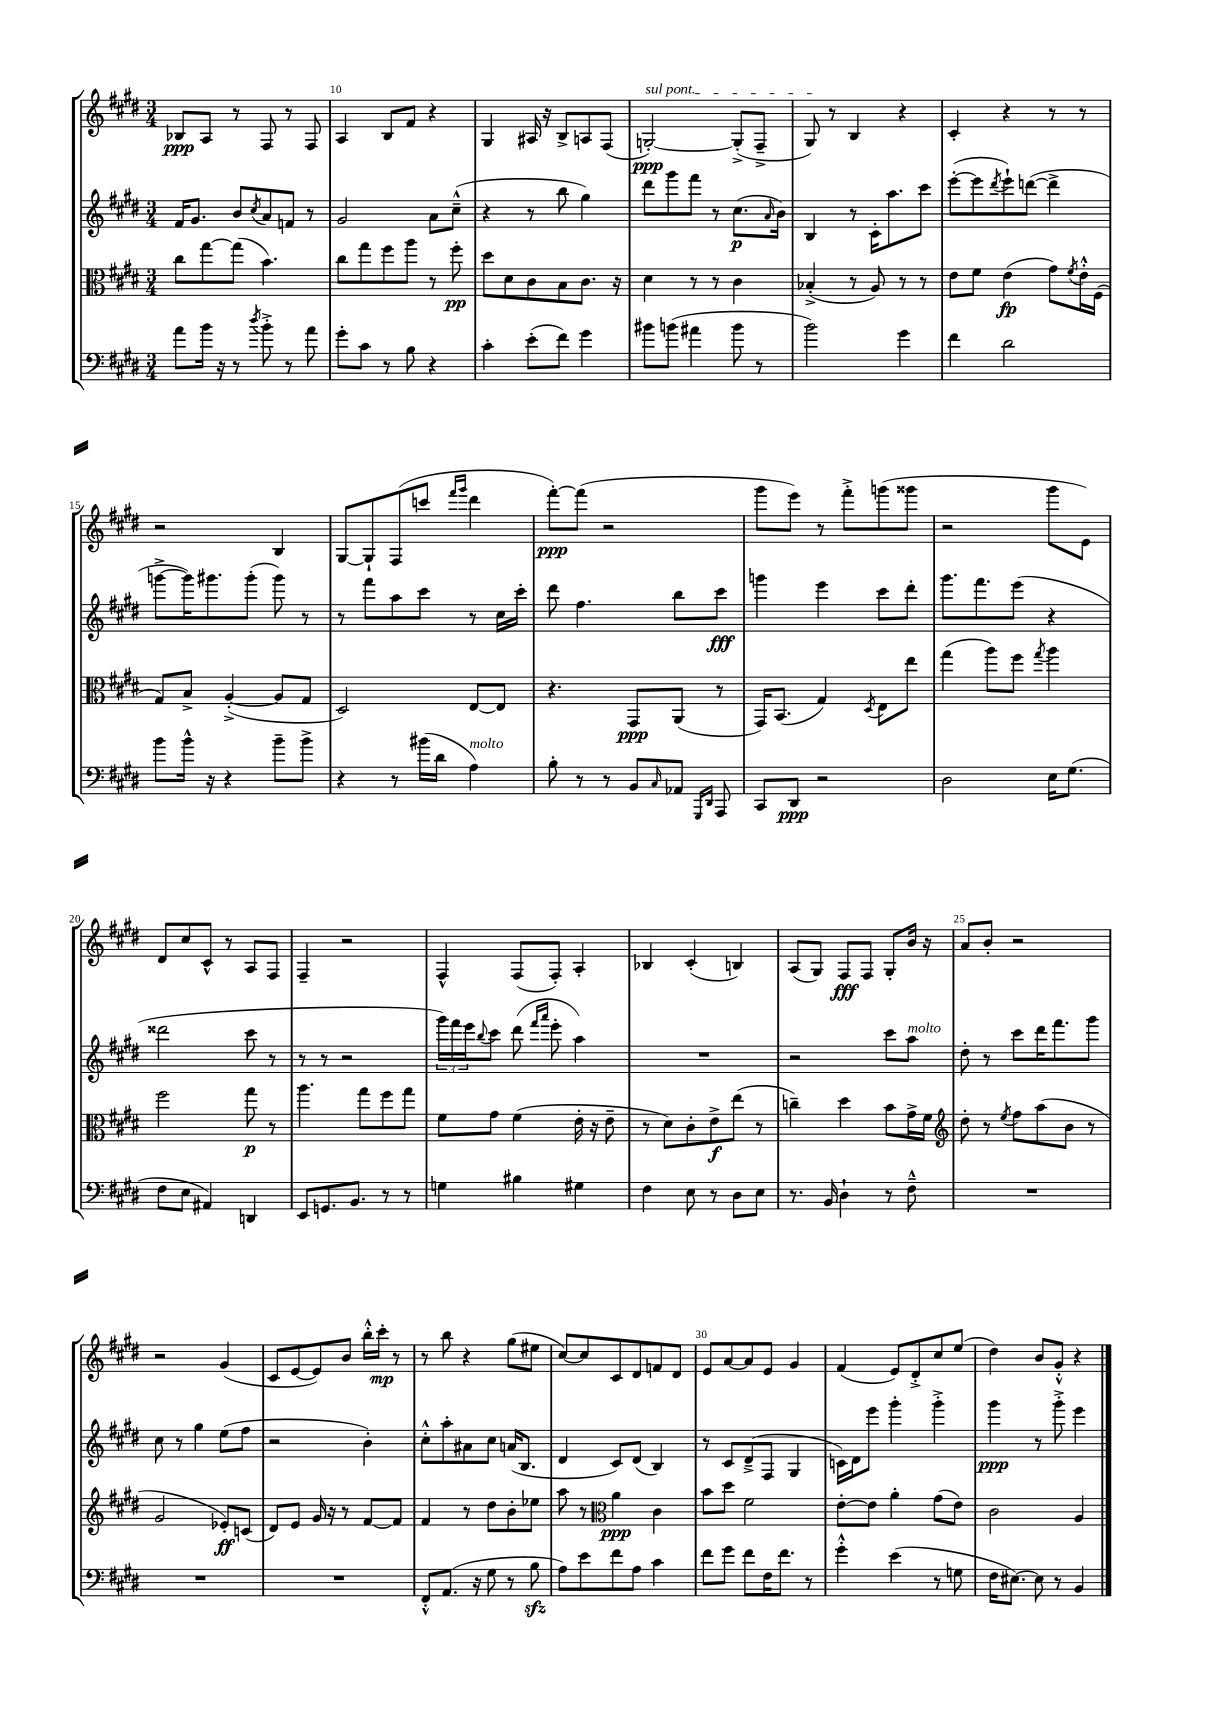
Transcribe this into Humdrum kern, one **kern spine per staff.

**kern	**dynam	**kern	**dynam	**kern	**dynam	**kern	**dynam
*part4	*part4	*part3	*part3	*part2	*part2	*part1	*part1
*staff4	*staff4	*staff3	*staff3	*staff2	*staff2	*staff1	*staff1
*clefF4	*	*clefC3	*	*clefG2	*	*clefG2	*
*k[f#c#g#d#]	*	*k[f#c#g#d#]	*	*k[f#c#g#d#]	*	*k[f#c#g#d#]	*
*M3/4	*	*M3/4	*	*M3/4	*	*M3/4	*
=9	=9	=9	=9	=9	=9	=9	=9
8a\L	.	8cc#\L	.	16f#/KL	.	8B-X/L	ppp
.	.	.	.	8.g#/J	.	.	.
16b\Jk	.	[8gg#\	.	.	.	8A/J	.
16r	.	.	.	.	.	.	.
8r	.	(8gg#\J]	.	8b/L	.	8r	.
8qdd#/	.	.	.	8qcc#/	.	.	.
8b'^\	.	4.b\)	.	8a/	.	8F#/	.
8r	.	.	.	8fn/J	.	8r	.
8a\	.	.	.	8r	.	8F#/	.
=10	=10	=10	=10	=10	=10	=10	=10
8g#'\L	.	8cc#\L	.	2g#/	.	4A/	.
8c#\J	.	8gg#\	.	.	.	.	.
8r	.	8ff#\	.	.	.	8B/L	.
8B\	.	8aa\J	.	.	.	8f#/J	.
4r	.	8r	.	8a\L	.	4r	.
.	.	8ff#'\	pp	(8cc#~^^\J	.	.	.
=11	=11	=11	=11	=11	=11	=11	=11
4c#'\	.	8dd#\L	.	4r	.	4G#/	.
.	.	8d#\	.	.	.	.	.
(8e'\L	.	8c#\	.	8r	.	16A#X/	.
.	.	.	.	.	.	16r	.
8f#\J)	.	8B\	.	8bb\	.	8B^/L	.
4g#\	.	8.c#\J	.	4gg#\)	.	8An/	.
.	.	.	.	.	.	(8F#/J	.
.	.	16r	.	.	.	.	.
=12	=12	=12	=12	=12	=12	=12	=12
!	!	!	!	!	!	!LO:TX:a:i:t=sul pont.	!
8b#X\L	.	4d#\	.	8ddd#\L	.	[2Gn'/)	ppp
(8bn\J	.	.	.	8ggg#\	.	.	.
4a#X\	.	8r	.	8fff#\J	.	.	.
.	.	8r	.	8r	.	.	.
8b\	.	4c#\	.	(8.cc#\L	p	(8G'^/L]	.
8r	.	.	.	.	.	8F#~^/J	.
.	.	.	.	16qqa/	.	.	.
.	.	.	.	16b\Jk)	.	.	.
=13	=13	=13	=13	=13	=13	=13	=13
2b\)	.	(4B-X'^/	.	4B/	.	8G#/)	.
.	.	.	.	.	.	8r	.
.	.	8r	.	8r	.	4B/	.
.	.	8A/)	.	16c#'\KL	.	.	.
.	.	.	.	8.aa\	.	.	.
4g#\	.	8r	.	.	.	4r	.
.	.	8r	.	8ccc#\J	.	.	.
=14	=14	=14	=14	=14	=14	=14	=14
4f#\	.	8e\L	.	([8eee'\L	.	4c#'/	.
.	.	8f#\J	.	8eee\]	.	.	.
.	.	.	.	8qddd#/	.	.	.
2d#\	.	(4e\	fp	8eee`\)	.	4r	.
.	.	.	.	([8dddn\J	.	.	.
.	.	8g#\L)	.	4ddd^\]	.	8r	.
.	.	8qf#/	.	.	.	.	.
.	.	16e'^^\L	.	.	.	8r	.
.	.	(16F#\JJ	.	.	.	.	.
!!LO:LB:g=z
=15	=15	=15	=15	=15	=15	=15	=15
8b\L	.	8G#/L)	.	[8gggn^\L	.	2r	.
16b^^\Jk	.	8B^/J	.	16ggg\K])	.	.	.
16r	.	.	.	8.ggg#X\	.	.	.
4r	.	([4A'^/	.	.	.	.	.
.	.	.	.	(8ggg#'\J	.	.	.
8b~\L	.	8A/L]	.	8ggg#\)	.	4B/	.
8b^\J	.	8G#/J	.	8r	.	.	.
=16	=16	=16	=16	=16	=16	=16	=16
4r	.	2D#/)	.	8r	.	[8G#/L	.
.	.	.	.	8fff#\L	.	8G#`/]	.
8r	.	.	.	8aa\	.	(8F#/	.
(16b#X\LL	.	.	.	8ccc#\J	.	8cccn/J	.
16d#\JJ	.	.	.	.	.	.	.
.	.	.	.	.	.	16qqfff#/LL	.
.	.	.	.	.	.	16qqggg#/JJ	.
!LO:TX:a:i:t=molto	!	!	!	!	!	!	!
4A\)	.	[8E/L	.	8r	.	4ddd#\	.
.	.	8E/J]	.	16cc#\LL	.	.	.
.	.	.	.	16ccc#'\JJ	.	.	.
=17	=17	=17	=17	=17	=17	=17	=17
8B'\	.	4.r	.	8ddd#\	.	[8fff#'\L)	ppp
8r	.	.	.	4.ff#\	.	(8fff#\J]	.
8r	.	.	.	.	.	2r	.
8BB/L	.	8GG#/L	ppp	.	.	.	.
16qqC#/	.	.	.	.	.	.	.
8AA-X/J	.	(8AA/J	.	8bb\L	.	.	.
16qqGGG#/LL	.	.	.	.	.	.	.
16qqDD#/JJ	.	.	.	.	.	.	.
8AAA/	.	8r	.	8ccc#\J	fff	.	.
=18	=18	=18	=18	=18	=18	=18	=18
8CC#/L	.	16GG#/KL)	.	4gggn\	.	8ggg#\L	.
.	.	(8.BB/J	.	.	.	.	.
8DD#/J	ppp	.	.	.	.	8eee\J)	.
2r	.	4G#/)	.	4eee\	.	8r	.
.	.	.	.	.	.	8fff#'^\L	.
.	.	8qD#/	.	.	.	.	.
.	.	8E\L	.	8ccc#\L	.	(8gggn\	.
.	.	8ee\J	.	8ddd#'\J	.	8ggg##X\J	.
=19	=19	=19	=19	=19	=19	=19	=19
2D#\	.	(4gg#\	.	8.ggg#\L	.	2r	.
.	.	.	.	8.fff#\	.	.	.
.	.	8aa\L)	.	.	.	.	.
.	.	8ff#\J	.	(8eee\J	.	.	.
.	.	8qgg#/	.	.	.	.	.
16E\KL	.	4aa\	.	4r	.	8ggg#\L	.
(8.G#\J	.	.	.	.	.	.	.
.	.	.	.	.	.	8e\J)	.
!!LO:LB:g=z
=20	=20	=20	=20	=20	=20	=20	=20
8F#\L	.	2ff#\	.	2ddd##X\	.	8d#/L	.
8E\J	.	.	.	.	.	8cc#/	.
4AA#X/)	.	.	.	.	.	8c#^^/J	.
.	.	.	.	.	.	8r	.
4DDn/	.	8gg#\	p	8ccc#\	.	8A/L	.
.	.	8r	.	8r	.	8F#/J	.
=21	=21	=21	=21	=21	=21	=21	=21
8EE/L	.	4.aa\	.	8r	.	4F#~/	.
8.GGn/	.	.	.	8r	.	.	.
.	.	.	.	2r	.	2r	.
8.BB/J	.	.	.	.	.	.	.
.	.	8gg#\L	.	.	.	.	.
8r	.	8ff#\	.	.	.	.	.
8r	.	8gg#\J	.	.	.	.	.
=22	=22	=22	=22	=22	=22	=22	=22
4Gn\	.	8f#\L	.	24ggg#\LL)	.	4F#^^/	.
.	.	.	.	24fff#\	.	.	.
.	.	.	.	24eee\J	.	.	.
.	.	.	.	8qqbb/	.	.	.
.	.	8g#\J	.	8ccc#\J	.	.	.
4B#X\	.	(4f#\	.	(8ddd#\	.	(8F#/L	.
.	.	.	.	16qqfff#/LL	.	.	.
.	.	.	.	16qqaaa/JJ	.	.	.
.	.	.	.	8eee'\	.	8F#'/J)	.
4G#X\	.	16e'\	.	4aa\)	.	4A'/	.
.	.	16r	.	.	.	.	.
.	.	8e~\	.	.	.	.	.
=23	=23	=23	=23	=23	=23	=23	=23
4F#\	.	8r	.	2.r	.	4B-X/	.
.	.	8d#\L)	.	.	.	.	.
8E\	.	8c#'\	.	.	.	(4c#'/	.
8r	.	8e^\	f	.	.	.	.
8D#\L	.	(8ee\J	.	.	.	4Bn/)	.
8E\J	.	8r	.	.	.	.	.
=24	=24	=24	=24	=24	=24	=24	=24
8.r	.	4ccn~\)	.	2r	.	(8A/L	.
.	.	.	.	.	.	8G#/J)	.
16BB/	.	.	.	.	.	.	.
4D#`\	.	4dd#\	.	.	.	8F#/L	fff
.	.	.	.	.	.	8F#/J	.
8r	.	8b\L	.	8ccc#\L	.	8G#'/L	.
!	!	!	!	!LO:TX:a:i:t=molto	!	!	!
8F#~^^\	.	16g#^\L	.	8aa\J	.	16b/Jk	.
.	.	16f#\JJ	.	.	.	16r	.
=25	=25	=25	=25	=25	=25	=25	=25
*	*	*clefG2	*	*	*	*	*
2.r	.	8dd#'\	.	8dd#'\	.	8a/L	.
.	.	8r	.	8r	.	8b'/J	.
.	.	8qee/	.	.	.	.	.
.	.	8ff#\L	.	8ccc#\L	.	2r	.
.	.	(8aa\	.	16ddd#\K	.	.	.
.	.	.	.	8.fff#\	.	.	.
.	.	8b\J	.	.	.	.	.
.	.	8r	.	8ggg#\J	.	.	.
!!LO:LB:g=z
=26	=26	=26	=26	=26	=26	=26	=26
2.r	.	2g#/	.	8cc#\	.	2r	.
.	.	.	.	8r	.	.	.
.	.	.	.	4gg#\	.	.	.
.	.	8e-X'/L)	ff	(8ee\L	.	(4g#/	.
.	.	(8cn/J	.	8ff#\J	.	.	.
=27	=27	=27	=27	=27	=27	=27	=27
2.r	.	8d#/L)	.	2r	.	8c#/L	.
.	.	8e/J	.	.	.	[8e/	.
.	.	16g#/	.	.	.	8e/])	.
.	.	16r	.	.	.	.	.
.	.	8r	.	.	.	8b/J	.
.	.	[8f#/L	.	4b'\)	.	16bb'^^\LL	.
.	.	.	.	.	.	16ccc#'\JJ	mp
.	.	8f#/J]	.	.	.	8r	.
=28	=28	=28	=28	=28	=28	=28	=28
8FF#'^^/L	.	4f#/	.	8cc#'^^\L	.	8r	.
(8.AA/J	.	.	.	8aa'\	.	8bb\	.
.	.	8r	.	8a#X\	.	4r	.
16r	.	.	.	.	.	.	.
8G#\	.	8dd#\L	.	8cc#\J	.	.	.
8r	.	8b'\	.	(16an/KL	.	(8gg#\L	.
.	.	.	.	8.B/J	.	.	.
8Bzz\	.	8ee-X\J	.	.	.	8ee#X\J	.
=29	=29	=29	=29	=29	=29	=29	=29
8A\L)	.	8aa\	.	4d#/	.	[8cc#/L)	.
8e\	.	8r	.	.	.	8cc#/]	.
*	*	*clefC3	*	*	*	*	*
8f#\	.	4a\	ppp	8c#/L)	.	8c#/	.
8A\J	.	.	.	(8d#/J	.	8d#/	.
4c#\	.	4c#\	.	4B/)	.	8fn/	.
.	.	.	.	.	.	8d#/J	.
=30	=30	=30	=30	=30	=30	=30	=30
8f#\L	.	8b\L	.	8r	.	8e/L	.
8g#\J	.	8dd#\J	.	8c#/L	.	[8a/	.
8f#\L	.	2f#\	.	(8d#~^/	.	8a/]	.
16F#\K	.	.	.	8F#/J	.	8e/J	.
8.f#\J	.	.	.	.	.	.	.
.	.	.	.	4G#/	.	4g#/	.
8r	.	.	.	.	.	.	.
=31	=31	=31	=31	=31	=31	=31	=31
4g#'^^\	.	[8e'\L	.	16cn\LL)	.	(4f#/	.
.	.	.	.	16d#\J	.	.	.
.	.	8e\J]	.	8eee\J	.	.	.
(4e\	.	4a'\	.	4ggg#'\	.	8e/L)	.
.	.	.	.	.	.	8d#'^/	.
8r	.	(8g#\L	.	4ggg#'^\	.	8cc#/	.
8Gn\	.	8e\J)	.	.	.	(8ee/J	.
=32	=32	=32	=32	=32	=32	=32	=32
16F#\KL	.	2c#\	.	4ggg#\	ppp	4dd#\)	.
[8.E#X\J)	.	.	.	.	.	.	.
8E#\]	.	.	.	8r	.	8b/L	.
8r	.	.	.	8ggg#'^\	.	8g#'^^/J	.
4BB/	.	4A/	.	4eee\	.	4r	.
==	==	==	==	==	==	==	==
*-	*-	*-	*-	*-	*-	*-	*-
